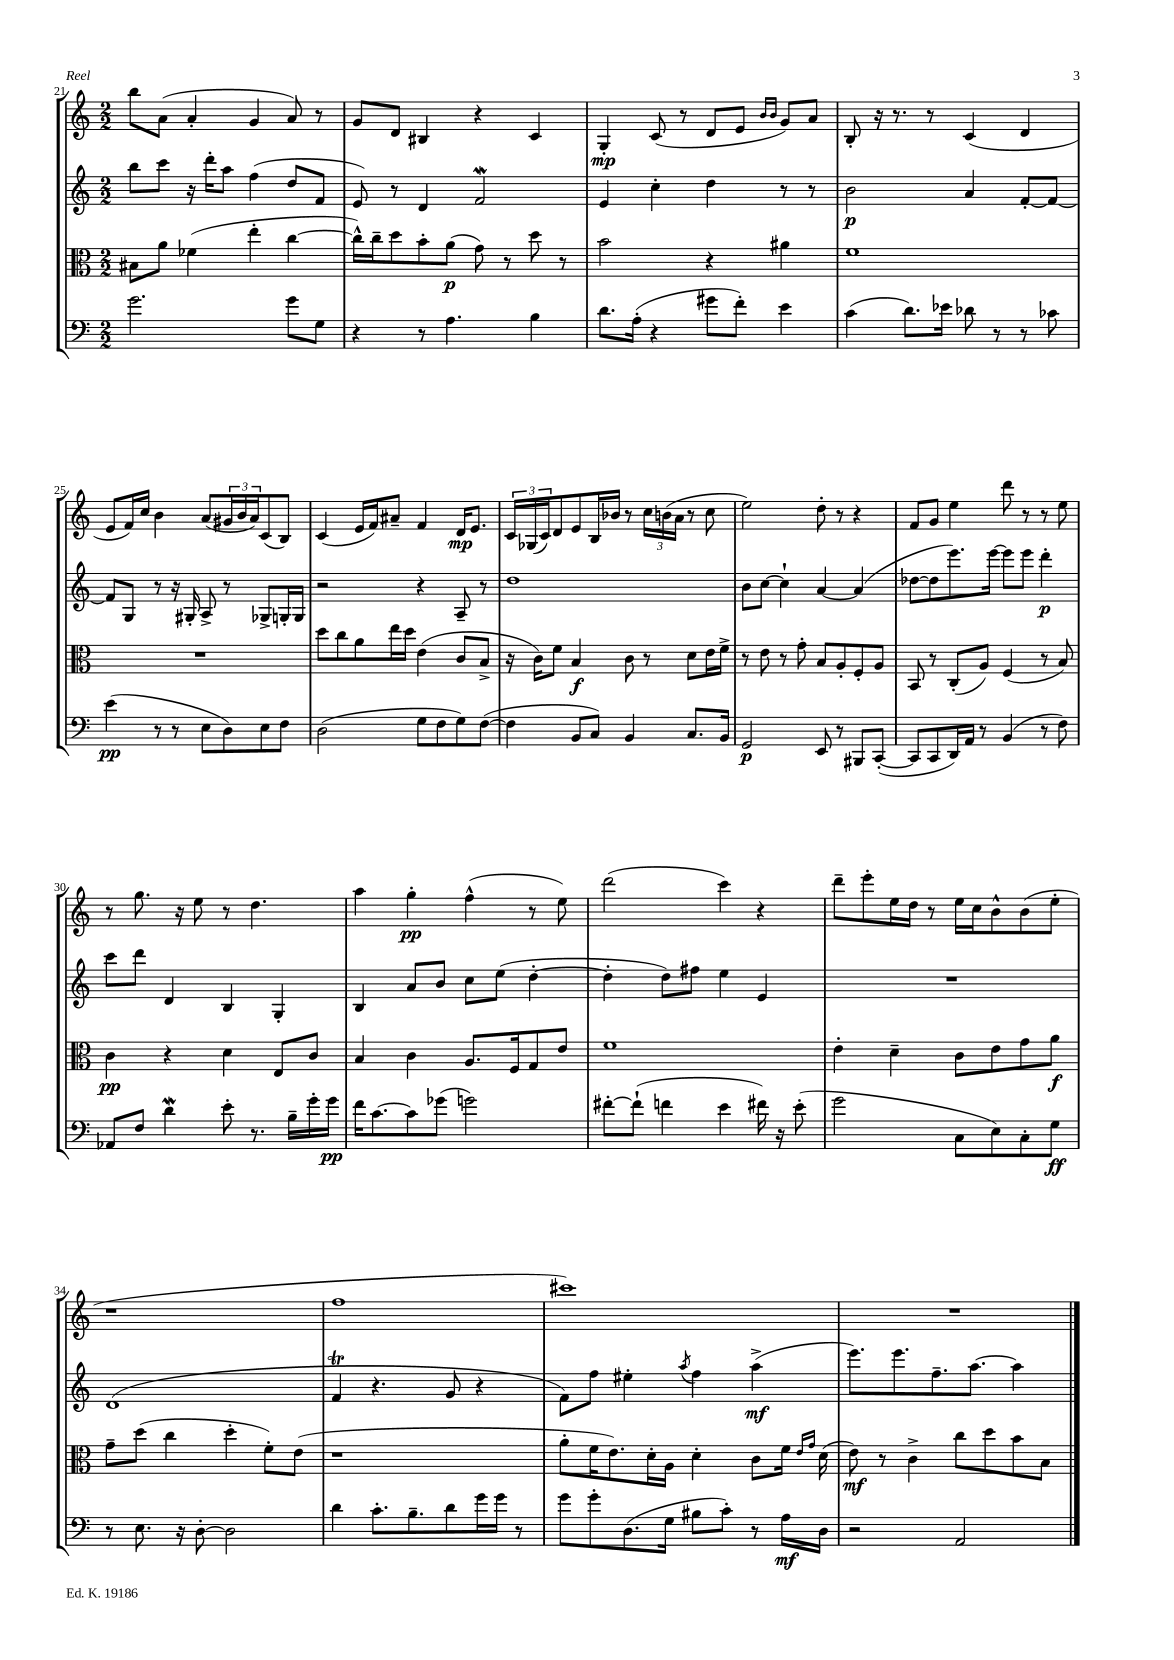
<<
\new StaffGroup <<
\new Staff = "s0" {
    \clef treble \key c \major \numericTimeSignature \time 2/2
    b''8 a'8( a'4-. g'4 a'8) r8 |
    g'8 d'8 bis4 r4 c'4 |
    g4-.\mp c'8( r8 d'8 e'8 \grace { b'16 b'16 } g'8) a'8 |
    b8-. r16 r8. r8 c'4( d'4 |
    e'8 f'16) c''16 b'4 a'8( \tuplet 3/2 { gis'16 b'16 a'16) } c'8( b8) |
    c'4( e'16 f'16) ais'8-- f'4 d'16\mp e'8. |
    \tuplet 3/2 { c'16 ges16( c'16) } d'8 e'8 b16 bes'16 r8 \tuplet 3/2 { c''16 b'16( a'16 } r8 c''8 |
    e''2) d''8-. r8 r4 |
    f'8 g'8 e''4 d'''8 r8 r8 e''8 |
    r8 g''8. r16 e''8 r8 d''4. |
    a''4 g''4-.\pp f''4-^( r8 e''8) |
    d'''2( c'''4) r4 |
    d'''8-- e'''8-. e''16 d''16 r8 e''16 c''16 b'8-^ b'8( e''8-. |
    r1 |
    f''1 |
    cis'''1) |
    R1 \bar "|." |
}
\new Staff = "s1" {
    \clef treble \key c \major \numericTimeSignature \time 2/2
    b''8 c'''8 r16 d'''16-. a''8 f''4( d''8 f'8 |
    e'8) r8 d'4 f'2\mordent |
    e'4 c''4-. d''4 r8 r8 |
    b'2\p a'4 f'8~-. f'8~ |
    f'8 g8 r8 r16 gis16-. a8-> r8 ges8-> g16-. g16 |
    r2 r4 a8-- r8 |
    d''1 |
    b'8 c''8~ c''4-! a'4~ a'4( |
    des''8~ des''8 e'''8.) e'''16~ e'''8 e'''8 d'''4-.\p |
    c'''8 d'''8 d'4 b4 g4-. |
    b4 a'8 b'8 c''8 e''8( d''4~-. |
    d''4-. d''8) fis''8 e''4 e'4 |
    R1 |
    d'1( |
    f'4\trill r4. g'8 r4 |
    f'8) f''8 eis''4-. \acciaccatura { a''8 } f''4 a''4->\mf( |
    e'''8.) e'''8. f''8.-- a''8.~ a''4 \bar "|." |
}
\new Staff = "s2" {
    \clef alto \key c \major \numericTimeSignature \time 2/2
    bis8 a'8 fes'4( e''4-. c''4~ |
    c''16-^) c''16-- d''8 b'8-. a'8\p( g'8) r8 d''8 r8 |
    b'2 r4 ais'4 |
    f'1 |
    R1 |
    d''8 c''8 a'8 e''16 d''16 e'4( c'8 b8-> |
    r16 c'16) f'8 b4\f c'8 r8 d'8 e'16 f'16-> |
    r8 e'8 r8 g'8-. b8 a8-. f8-. a8 |
    b,8 r8 c8-.( a8) f4( r8 b8) |
    c'4\pp r4 d'4 e8 c'8 |
    b4 c'4 a8. f16 g8 e'8 |
    f'1 |
    e'4-. d'4-- c'8 e'8 g'8 a'8\f |
    g'8-- d''8( c''4 d''4-. f'8-.) e'8( |
    r1 |
    a'8-. f'16 e'8.) d'16-. a16 d'4-. c'8 f'16 \grace { e'16 g'16 } d'16( |
    e'8\mf) r8 c'4-> c''8 d''8 b'8 b8 \bar "|." |
}
\new Staff = "s3" {
    \clef bass \key c \major \numericTimeSignature \time 2/2
    g'2. g'8 g8 |
    r4 r8 a4. b4 |
    d'8. a16-.( r4 gis'8 f'8-.) e'4 |
    c'4( d'8.) ees'16 des'8 r8 r8 ces'8 |
    e'4\pp( r8 r8 e8 d8) e8 f8 |
    d2( g8 f8 g8) f8~( |
    f4 b,8 c8) b,4 c8. b,16 |
    g,2\p e,8 r8 bis,,8 c,8~-.( |
    c,8 c,8 d,16) a,16 r8 b,4( r8 f8) |
    aes,8 f8 d'4\mordent e'8-. r8. b16-- g'16-. g'16\pp |
    f'16 c'8.~ c'8 ges'8( g'2) |
    fis'8~-. fis'8-!( f'4 e'4 fis'16) r16 e'8-.( |
    g'2 c8 e8) c8-. g8\ff |
    r8 e8. r16 d8~-. d2 |
    d'4 c'8.-. b8.-- d'8 g'16 g'16 r8 |
    g'8 g'8-. d8.( g16 bis8 c'8-.) r8 a16\mf d16 |
    r2 a,2 \bar "|." |
}
>>
>>
\layout { \context { \Score currentBarNumber = #21 } }
